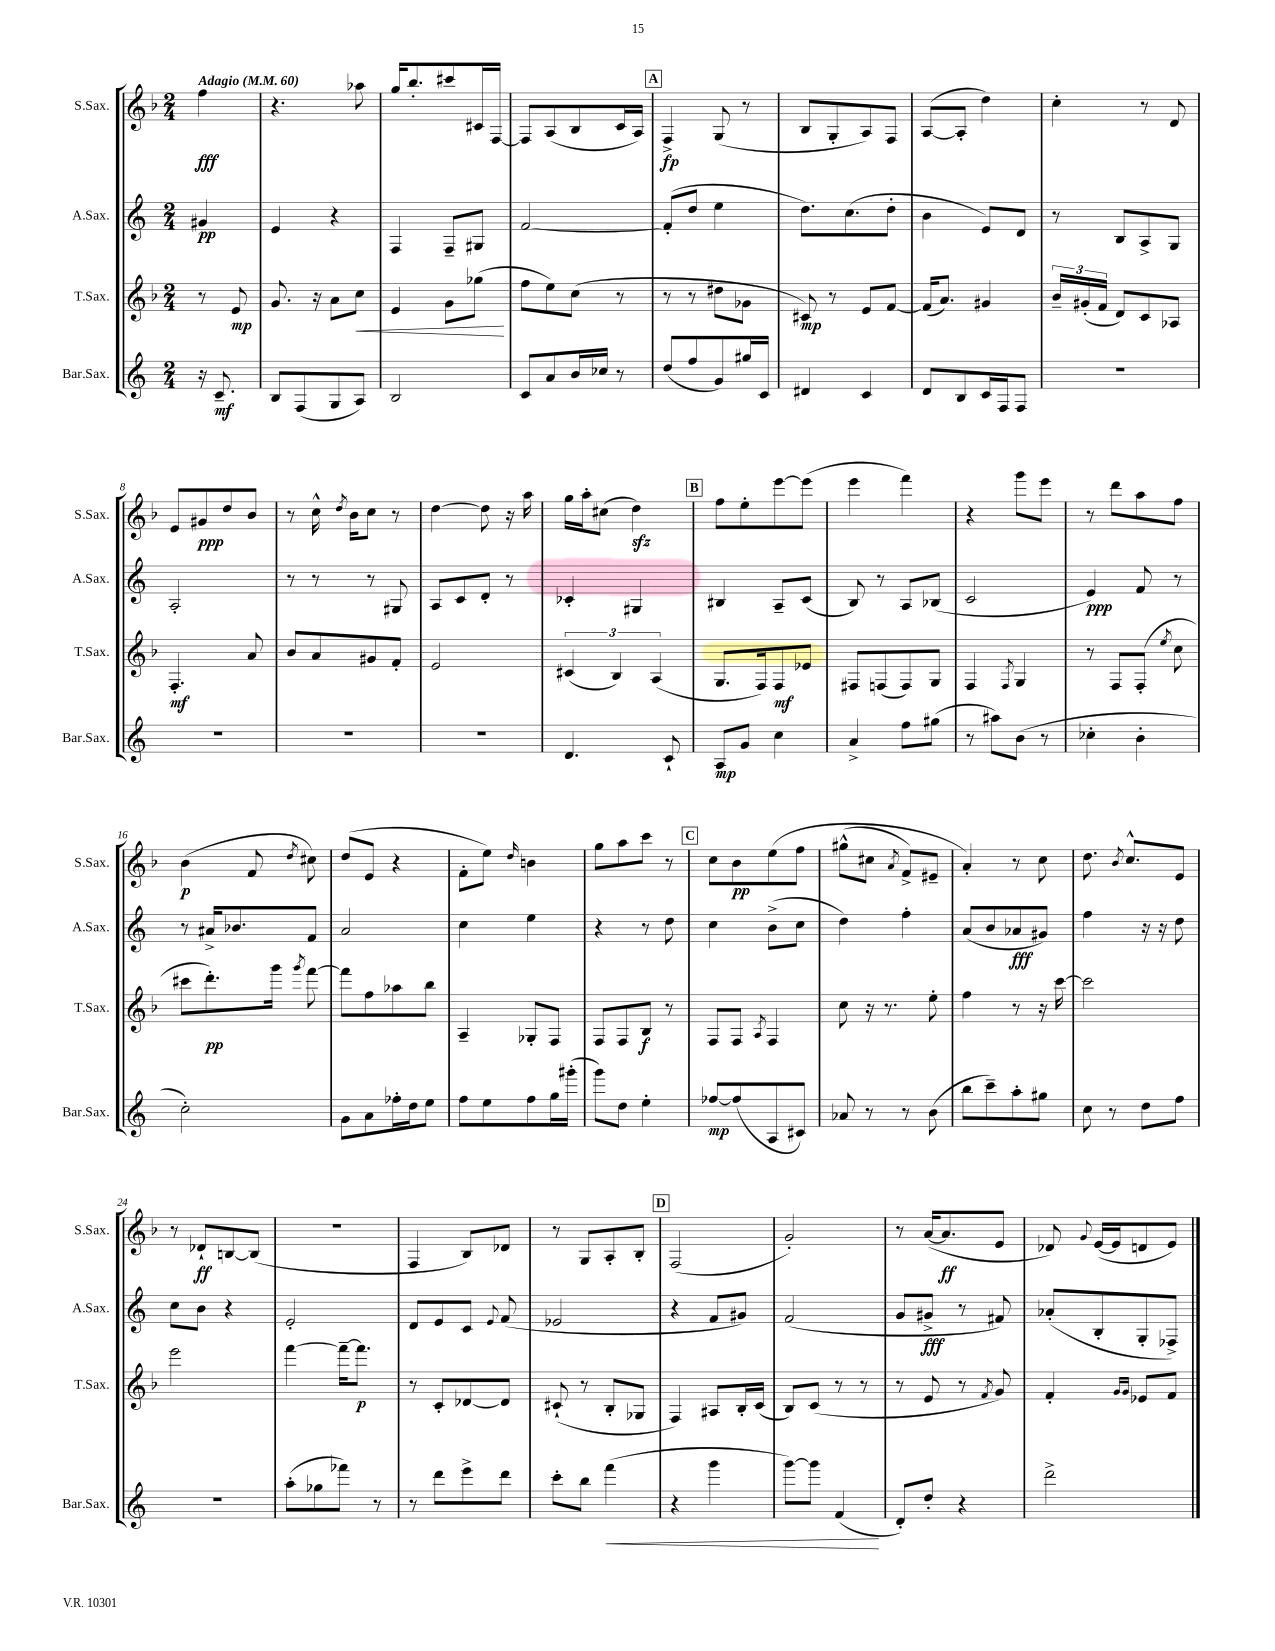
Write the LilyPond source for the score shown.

<<
\new StaffGroup <<
\new Staff = "s0" \with { instrumentName = "S.Sax." shortInstrumentName = "S.Sax." } {
    \clef treble \key f \major \numericTimeSignature \time 2/4 \partial 4 \tempo "Adagio" 4 = 60
    \autoBeamOff f''4\fff |
    r4. aes''8 |
    g''16[ bes''8.-. cis'''8 cis'16 f16]~ |
    f8[ a8( bes8 c'16 a16]) |
    \mark \markup { \box "A" } f4->\fp g8( r8 |
    bes8[ g8-. a8) f8] |
    a8[~( a8]-. d''4) |
    c''4-. r8 d'8 |
    e'8[ gis'8\ppp d''8 bes'8] |
    r8 c''16-^ \acciaccatura { d''8 } bes'16[ c''8] r8 |
    d''4~ d''8 r16 a''16 |
    g''16[ a''16-. cis''8]( d''4\sfz) |
    \mark \markup { \box "B" } f''8[ e''8-. e'''8~ e'''8]( |
    e'''4 f'''4) |
    r4 g'''8[ e'''8] |
    r8 d'''8[ a''8 f''8] |
    bes'4\p( f'8 \acciaccatura { d''8 } cis''8) |
    d''8[( e'8] r4 |
    f'8[-. e''8]) \grace { d''16 } b'4 |
    g''8[ a''8 c'''8] r8 |
    \mark \markup { \box "C" } c''8[ bes'8\pp e''8\( f''8] |
    gis''8[-^( cis''8] \acciaccatura { a'8 } f'8[->) eis'8]-- |
    a'4-.\) r8 c''8 |
    d''8. \acciaccatura { bes'8 } c''8.[-^ e'8] |
    r8 des'8[-!\ff b8~ b8]( |
    R2 |
    f4 bes8[) des'8] |
    r8 g8[ a8-. bes8]-. |
    \mark \markup { \box "D" } f2( |
    g'2-.) |
    r8 a'16[~( a'8.\ff e'8] |
    des'8) \appoggiatura { g'8 } e'16[~( e'16 d'8 e'8]) \bar "|." |
}
\new Staff = "s1" \with { instrumentName = "A.Sax." shortInstrumentName = "A.Sax." } {
    \clef treble \key c \major \numericTimeSignature \time 2/4 \partial 4
    \autoBeamOff gis'4\pp |
    e'4 r4 |
    f4 f8[-- gis8] |
    f'2~ |
    \mark \markup { \box "A" } f'8[-.( d''8] e''4 |
    d''8.[) c''8.( d''8]-. |
    b'4 e'8[) d'8] |
    r8 b8[ a8-> g8] |
    a2-. |
    r8 r8 r8 gis8 |
    a8[ c'8 d'8]-. r8 |
    ces'4-. gis4 |
    \mark \markup { \box "B" } bis4 a8[-- c'8]( |
    b8) r8 a8[ bes8]( |
    c'2 |
    e'4\ppp) f'8 r8 |
    r8 ais'16[-> bes'8. f'8] |
    a'2 |
    c''4 e''4 |
    r4 r8 d''8 |
    \mark \markup { \box "C" } c''4 b'8[->( c''8] |
    d''4) f''4-. |
    a'8[( b'8 aes'8\fff gis'8]) |
    f''4 r16 r16 d''8 |
    c''8[ b'8] r4 |
    e'2-. |
    d'8[ e'8 c'8] \appoggiatura { e'8 } f'8( |
    ees'2 |
    \mark \markup { \box "D" } r4 f'8[ gis'8]) |
    f'2( |
    g'8[ gis'8]->\fff r8 fis'8) |
    aes'8[-.( b8-. g8-. fes8]->) \bar "|." |
}
\new Staff = "s2" \with { instrumentName = "T.Sax." shortInstrumentName = "T.Sax." } {
    \clef treble \key f \major \numericTimeSignature \time 2/4 \partial 4
    \autoBeamOff r8 e'8\mp |
    g'8. r16 a'8[ c''8]\< |
    e'4 g'8[ ges''8]\!( |
    f''8[ e''8) c''8]( r8 |
    \mark \markup { \box "A" } r8 r8 dis''8[ ges'8] |
    cis'8\mp) r8 e'8[ f'8]~ |
    f'16[( a'8.]) gis'4 |
    \tuplet 3/2 { bes'16[-- gis'16-.( f'16] } d'8[) c'8 aes8] |
    f4.-.\mf a'8 |
    bes'8[ a'8 gis'8 f'8]-. |
    e'2 |
    \tuplet 3/2 { cis'4( bes4) a4( } |
    \mark \markup { \box "B" } g8.[ f16) f8\mf ees'8] |
    fis8[ f8( f8) g8] |
    f4 \acciaccatura { f8 } g4 |
    r8 f8[ f8]-.( \acciaccatura { e''8 } c''8 |
    cis'''8[ d'''8.-.\pp) g'''16] \acciaccatura { g'''8 } f'''8~ |
    f'''8[ f''8 aes''8 bes''8] |
    a4-- ges8[-. f8] |
    f8[ f8 bes8]\f r8 |
    \mark \markup { \box "C" } f8[ f8] \acciaccatura { a8 } f4 |
    c''8 r16 r8. e''8-. |
    f''4 r8 r16 c'''16~ |
    c'''2 |
    e'''2 |
    f'''4~ f'''16[~-- f'''8.]\p |
    r8 c'8[-. des'8~ des'8] |
    cis'8-!( r8 bes8[-. ges8] |
    \mark \markup { \box "D" } f4) ais8[ bes16-. c'16]( |
    bes8[) c'8]( r8 r8 |
    r8 e'8 r8 \acciaccatura { f'8 } g'8) |
    f'4-. \grace { g'16[ g'16] } ees'8[ f'8] \bar "|." |
}
\new Staff = "s3" \with { instrumentName = "Bar.Sax." shortInstrumentName = "Bar.Sax." } {
    \clef treble \key c \major \numericTimeSignature \time 2/4 \partial 4
    \autoBeamOff r16 c'8.--\mf |
    b8[ f8( g8 a8]) |
    b2 |
    c'8[ a'8 b'16 ces''16] r8 |
    \mark \markup { \box "A" } d''8[( f''8 g'8) gis''16 c'16] |
    dis'4 c'4 |
    d'8[ b8 c'16 f16 f8] |
    R2 |
    R2 |
    R2 |
    R2 |
    d'4. c'8-! |
    \mark \markup { \box "B" } a8[\mp g'8] c''4 |
    a'4-> f''8[ gis''8]( |
    r8 ais''8[) b'8]( r8 |
    ces''4-. b'4-. |
    c''2-.) |
    g'8[ a'8 fes''16-. d''16 e''8] |
    f''8[ e''8 f''8 g''16 gis'''16]-.( |
    g'''8[) d''8] e''4-. |
    \mark \markup { \box "C" } fes''8[~\mp fes''8( a8 cis'8]) |
    aes'8 r8 r8 b'8( |
    b''8[ c'''8--) a''8-. gis''8] |
    c''8 r8 d''8[ f''8] |
    R2 |
    a''8[-.( ges''8 fes'''8]) r8 |
    r8 d'''8[ e'''8-> d'''8] |
    c'''8[-. b''8] f'''4\<( |
    \mark \markup { \box "D" } r4 g'''4 |
    g'''8[~) g'''8] f'4\!( |
    d'8[-.) d''8]-. r4 |
    d'''2-> \bar "|." |
}
>>
>>
